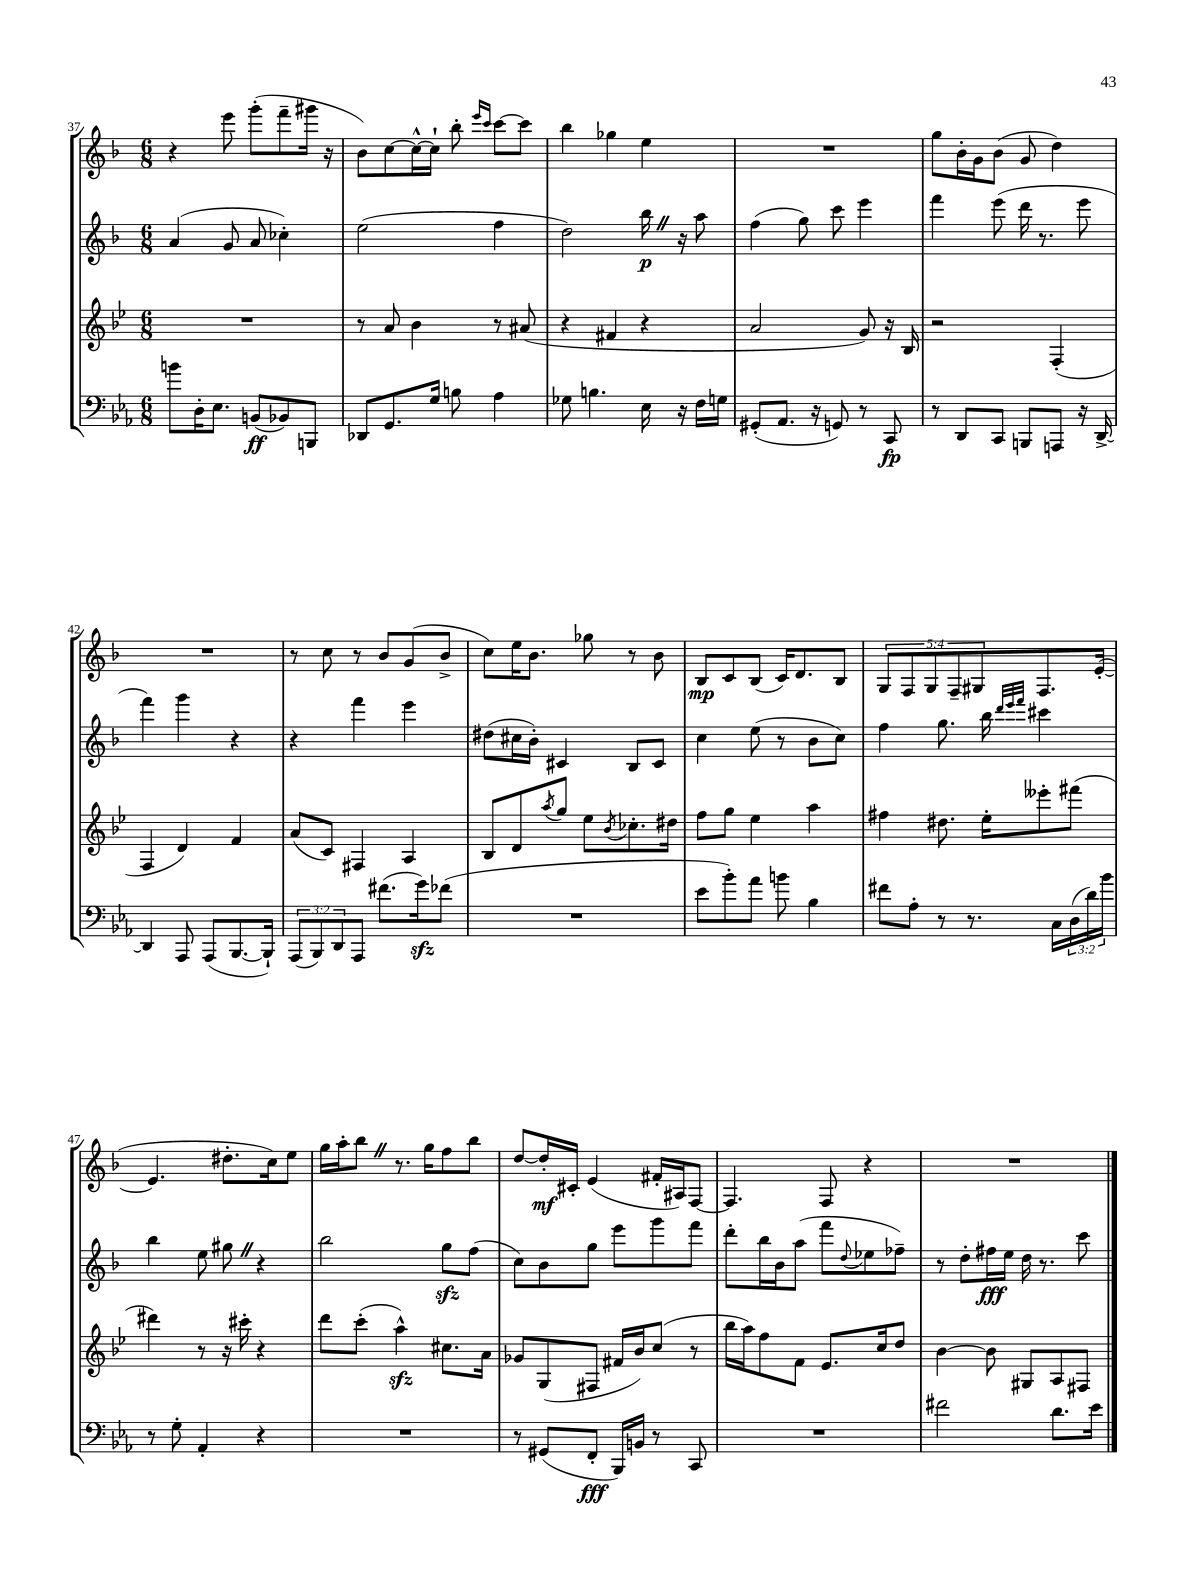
<<
\new StaffGroup <<
\new Staff = "s0" {
    \clef treble \key f \major \numericTimeSignature \time 6/8 \override Staff.TupletNumber.text = #tuplet-number::calc-fraction-text
    r4 e'''8 g'''8-.( f'''8-- gis'''16 r16 |
    bes'8) c''8~ c''16~-^ c''16-! bes''8-. \grace { e'''16 c'''16 } c'''8~ c'''8 |
    bes''4 ges''4 e''4 |
    R2. |
    g''8 bes'16-. g'16 bes'8( g'8 d''4) |
    R2. |
    r8 c''8 r8 bes'8 g'8( bes'8-> |
    c''8) e''16 bes'8. ges''8 r8 bes'8 |
    bes8\mp c'8 bes8( c'16) d'8. bes8 |
    \tuplet 5/4 { g8 f8 g8 f8-- gis8 } f8. e'16~-.( |
    e'4. dis''8.-. c''16) e''8 |
    g''16 a''16-. bes''8 \once \override BreathingSign.text = \markup { \musicglyph "scripts.caesura.straight" } \breathe r8. g''16 f''8 bes''8 |
    d''8~ d''16-.\mf cis'16-. e'4( fis'16-. ais16) f8~ |
    f4. f8 r4 |
    R2. \bar "|." |
}
\new Staff = "s1" {
    \clef treble \key f \major \numericTimeSignature \time 6/8
    a'4( g'8 a'8 ces''4-.) |
    e''2( f''4 |
    d''2) bes''16\p \once \override BreathingSign.text = \markup { \musicglyph "scripts.caesura.straight" } \breathe r16 a''8 |
    f''4( g''8) c'''8 e'''4 |
    f'''4 e'''8( d'''16 r8. e'''8 |
    f'''4) g'''4 r4 |
    r4 f'''4 e'''4 |
    dis''8( cis''16 bes'16-.) cis'4 bes8 cis'8 |
    c''4 e''8( r8 bes'8 c''8) |
    f''4 g''8. bes''16 \grace { d'''32 e'''32 f'''32 } cis'''4 |
    bes''4 e''8 gis''8 \once \override BreathingSign.text = \markup { \musicglyph "scripts.caesura.straight" } \breathe r4 |
    bes''2 g''8\sfz f''8( |
    c''8) bes'8 g''8 e'''8 g'''8 f'''8 |
    d'''8-. bes''16 bes'16 a''8( f'''8 \appoggiatura { d''8 } ees''8 fes''8--) |
    r8 d''8-. fis''16\fff e''16 d''16 r8. c'''8 \bar "|." |
}
\new Staff = "s2" {
    \clef treble \key bes \major \numericTimeSignature \time 6/8
    R2. |
    r8 a'8 bes'4 r8 ais'8( |
    r4 fis'4 r4 |
    a'2 g'8) r16 bes16 |
    r2 f4-.( |
    f4 d'4) f'4 |
    a'8( c'8) fis4 a4 |
    bes8 d'8 \acciaccatura { a''8 } g''8 ees''8 \acciaccatura { bes'8 } ces''8.-. dis''16 |
    f''8 g''8 ees''4 a''4 |
    fis''4 dis''8. ees''16-. eeses'''8-. fis'''8( |
    dis'''4) r8 r16 cis'''16-. r4 |
    d'''8 c'''8-.( a''4-^\sfz) cis''8. a'16 |
    ges'8 g8( fis8 fis'16 bes'16) c''8( r8 |
    bes''16 a''16) f''8 f'8 ees'8. c''16 d''8 |
    bes'4~ bes'8 gis8 a8 fis8 \bar "|." |
}
\new Staff = "s3" {
    \clef bass \key ees \major \numericTimeSignature \time 6/8 \override Staff.TupletNumber.text = #tuplet-number::calc-fraction-text
    b'8 d16-. ees8. b,8\ff( bes,8) b,,8 |
    des,8 g,8. g16 b8 aes4 |
    ges8 b4. ees16 r16 f16 g16 |
    gis,8-.( aes,8. r16 g,8) r8 c,8\fp |
    r8 d,8 c,8 b,,8 a,,8 r16 d,16~-> |
    d,4 aes,,8 aes,,8( bes,,8.~ bes,,16-!) |
    \tuplet 3/2 { aes,,8( bes,,8) d,8 } aes,,8 fis'8.( g'16\sfz) fes'8( |
    R2. |
    ees'8 bes'8-.) aes'8 b'8 bes4 |
    fis'8 aes8-. r8 r8. c16 \tuplet 3/2 { d16( d'16) bes'16 } |
    r8 g8-. aes,4-. r4 |
    R2. |
    r8 gis,8( f,8-.\fff bes,,16) b,16 r8 c,8 |
    R2. |
    fis'2 d'8. ees'16 \bar "|." |
}
>>
>>
\layout { \context { \Score currentBarNumber = #37 } }
